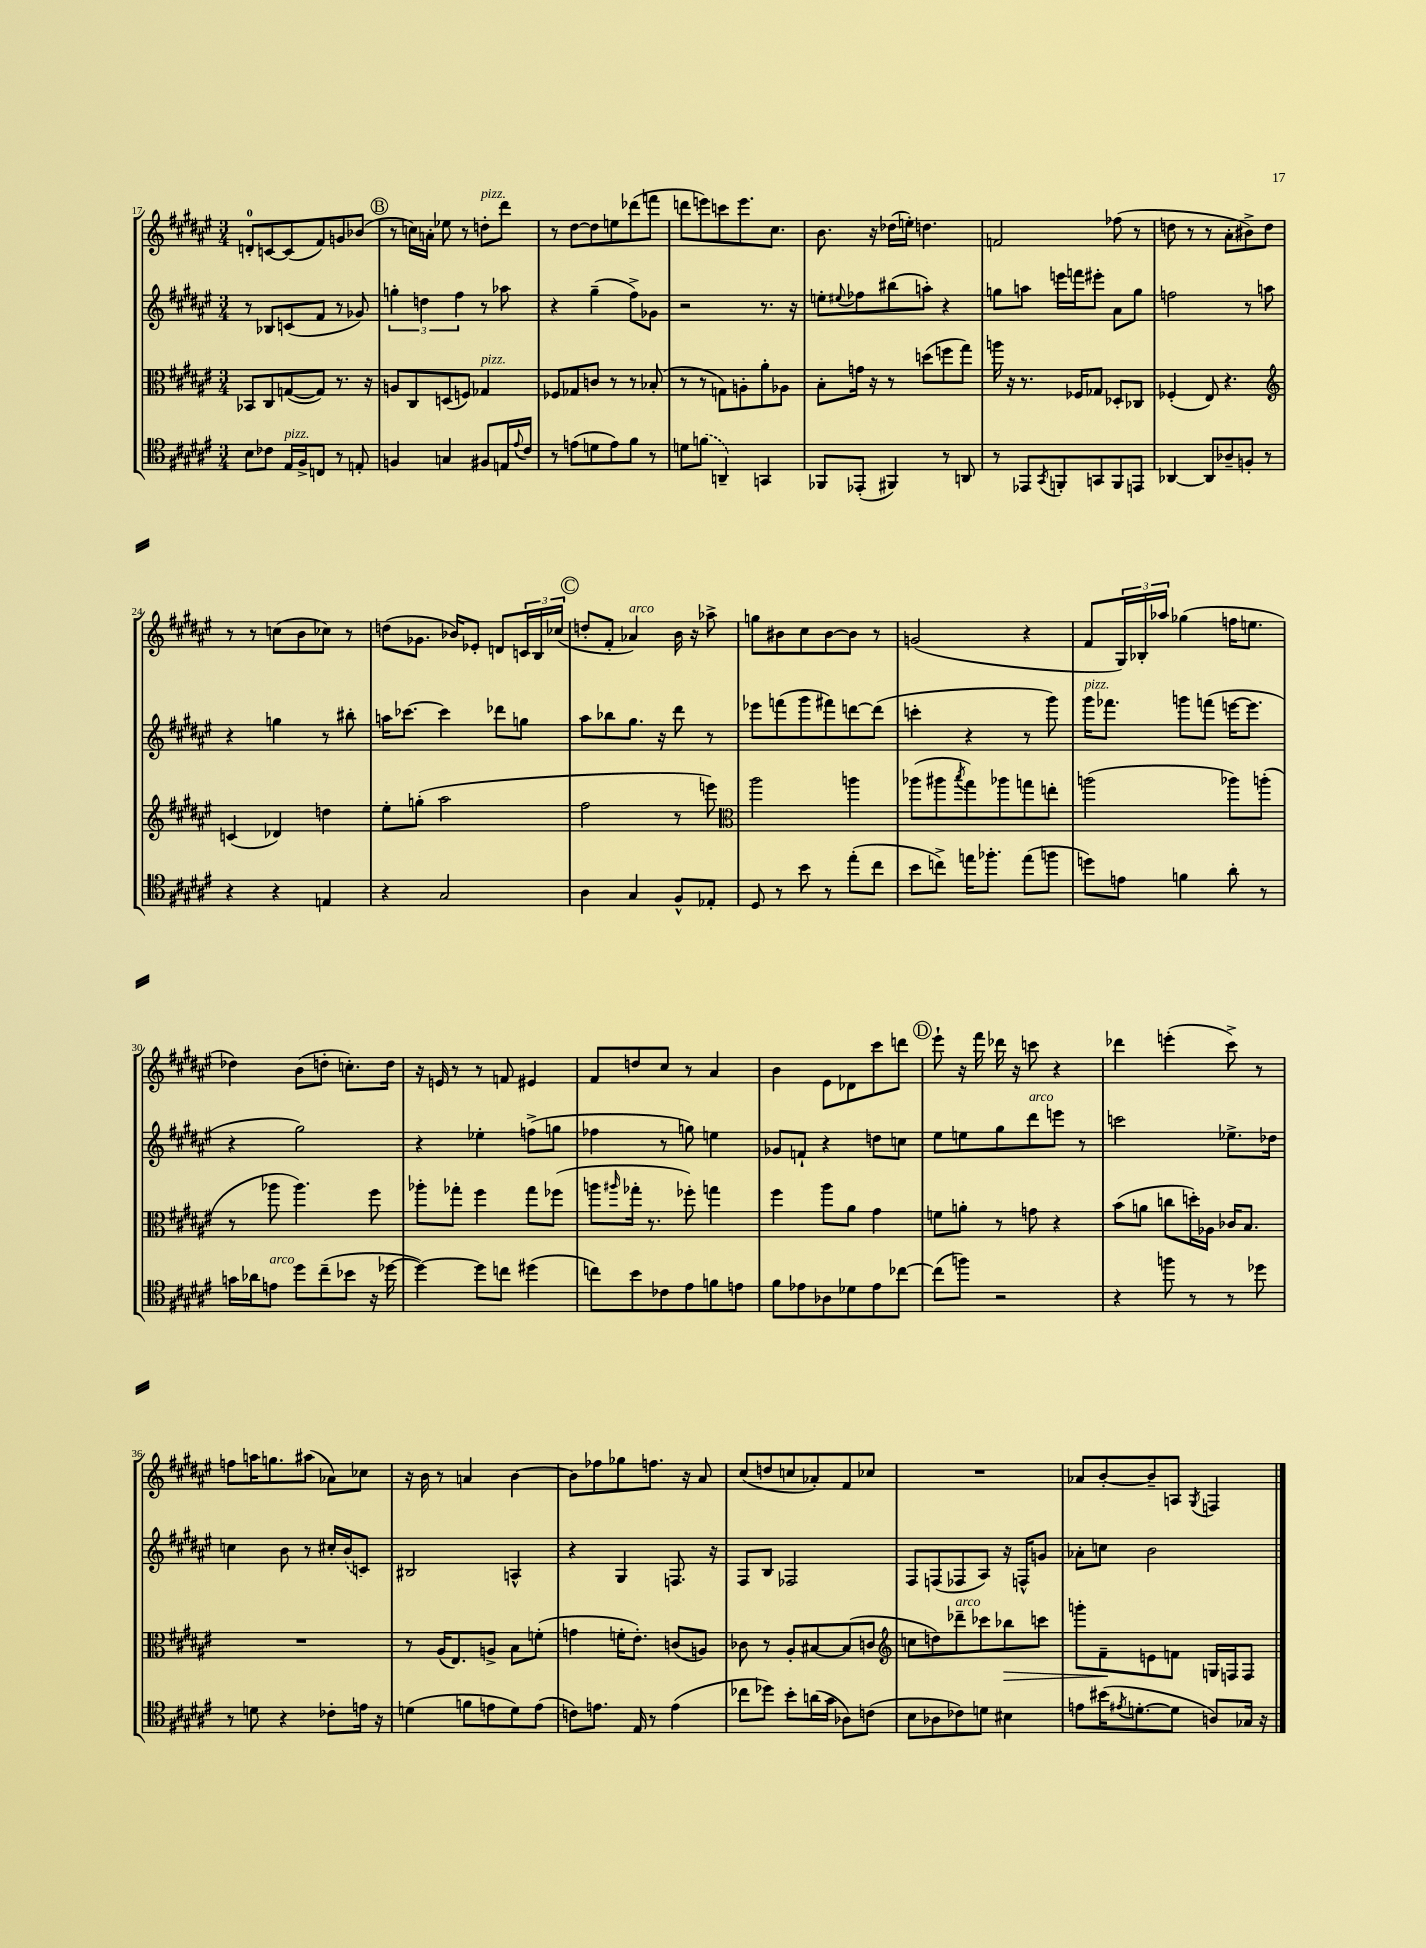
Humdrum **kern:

**kern	**kern	**dynam	**kern	**kern
*part4	*part3	*part3	*part2	*part1
*staff4	*staff3	*staff3	*staff2	*staff1
*clefC4	*clefC3	*	*clefG2	*clefG2
*k[f#c#g#d#a#e#]	*k[f#c#g#d#a#e#]	*	*k[f#c#g#d#a#e#]	*k[f#c#g#d#a#e#]
*M3/4	*M3/4	*	*M3/4	*M3/4
=17	=17	=17	=17	=17
8B\L	8BB-X/L	.	8r	8dn'/L
8c-X\J	8C#/	.	8B-X/L	[8cn/
!LO:TX:a:i:t=pizz.	!	!	!	!
16E#/LL	([8Gn/	.	(8cn/	(8c/]
16F#^/J	.	.	.	.
8Cn/J	8G/J])	.	8f#/J	8f#/)
8r	8.r	.	8r	8gn/
8En'/	.	.	8g-X/)	(8b-X/J
.	16r	.	.	.
!!LO:REH:place=s1:t=B
=18	=18	=18	=18	=18
4Fn/	8An/L	.	6ggn'\	8r
.	8C#/	.	.	16ccn\LL)
.	.	.	6ddn\	.
.	.	.	.	16an'\JJ
4Gn/	(8Dn/	.	.	8ee-X\
.	.	.	6ff#\	.
.	8Fn/J)	.	.	8r
!	!	!	!	!LO:TX:a:i:t=pizz.
!	!LO:TX:a:i:t=pizz.	!	!	!
8F#X/L	4G-X/	.	8r	8ddn'\L
16En/L	.	.	8aa-X\	8ddd#\J
8qqe#/	.	.	.	.
16c#/JJ	.	.	.	.
=19	=19	=19	=19	=19
8r	8F-X/L	.	4r	8r
(8en\L	8G-X/	.	.	[8dd#\L
8dn\	8cn/J	.	(4gg#~\	8dd#\]
8e\)	8r	.	.	8een\
8f#\J	8r	.	8ff#^\L)	(8ddd-X\
8r	(8B-X'/	.	8g-X\J	8fffn\J
=20	=20	=20	=20	=20
8dn\L	8r	.	2r	8dddn\L
(8fn\J	8r	.	.	8eeen\)
4AAn~/)	8Gn\L)	.	.	8cccn\
.	8An'\	.	.	8.eee\
4GGn/	8a#'\	.	8.r	.
.	.	.	.	8.cc#\J
.	8A-X\J	.	.	.
.	.	.	16r	.
=21	=21	=21	=21	=21
8FF-X/L	8B'\L	.	8een'\L	8.b\
.	.	.	8qqee#X/	.
(8EE-X'/J	16gn\Jk	.	8ff-X\	.
.	16r	.	.	16r
4FF#X/)	8r	.	(8bb#X\	(16dd-X\LL
.	.	.	.	16een'\JJ)
.	(8ddn\L	.	8aan'\J)	4.ddn\
8r	8ffn\	.	4r	.
8AAn/	8gg#\J)	.	.	.
=22	=22	=22	=22	=22
8r	16aan\	.	8ggn\L	2fn/
.	16r	.	.	.
8EE-X/L	8.r	.	8aan\J	.
8qGG#/	.	.	.	.
8FFn'/	.	.	16eeen\LL	.
.	16F-X/KL	.	16fffn\J	.
8GGn/	8G-X/J	.	8eee#X'\J	.
8FF/	8D-X'/L	.	8a#\L	(8ff-X\
8EEn/J	8C-X/J	.	8gg\J	8r
=23	=23	=23	=23	=23
[4AA-X/	(4F-X'/	.	2ffn\	8ddn\
.	.	.	.	8r
8AA-/L]	8E#/)	.	.	8r
8A-X~/	4.r	.	.	8a#'\L
8Fn'/J	.	.	8r	8b#X^\)
8r	.	.	8aan\	8dd\J
!!LO:LB:g=z
=24	=24	=24	=24	=24
*	*clefG2	*	*	*
4r	(4cn/	.	4r	8r
.	.	.	.	8r
4r	4d-X/)	.	4ggn\	(8ccn\L
.	.	.	.	8b\
4En/	4ddn\	.	8r	8cc-X\J)
.	.	.	8bb#X'\	8r
=25	=25	=25	=25	=25
4r	8ee#'\L	.	16aan\KL	(8ddn\L
.	.	.	[8.ccc-X\J	.
.	(8ggn'\J	.	.	8.g-X\J
2G#/	2aa#\	.	4ccc-\]	.
.	.	.	.	16b-X/KL)
.	.	.	.	8e-X'/J
.	.	.	8ddd-X\L	8dn/L
.	.	.	8ggn\J	24cn/L
.	.	.	.	24B/
.	.	.	.	(24cc-X/JJ
!!LO:REH:place=s1:t=C
=26	=26	=26	=26	=26
4A#\	2ff#\	.	8aa#\L	8ddn'/L
.	.	.	8bb-X\	8f#'/J
!	!	!	!	!LO:TX:a:i:t=arco
4G#/	.	.	8.gg#\J	4a-X/)
.	.	.	16r	.
8F#^^/L	8r	.	8ddd#\	16b\
.	.	.	.	16r
8E-X'/J	8eeen\)	.	8r	8aa-X^\
=27	=27	=27	=27	=27
*	*clefC3	*	*	*
8D#/	2aa#\	.	8eee-X\L	8ggn\L
8r	.	.	(8fffn\	8b#X\
8b\	.	.	8ggg#\	8cc#\
8r	.	.	8fff#X\)	[8b#\
(8ee#'\L	4aan\	.	[8dddn\	8b#\J]
8cc#\J	.	.	(8ddd\J]	8r
=28	=28	=28	=28	=28
8b\L	(8aa-X\L	.	4cccn'\	(2gn/
8ccn^\J)	8aa#X\	.	.	.
.	8qbb/	.	.	.
16een\KL	8gg#\)	.	4r	.
8.ff-X'\J	.	.	.	.
.	8aa-X\	.	.	.
(8ee\L	8ggn\	.	8r	4r
8ffn\J	8een'\J	.	8ggg#\)	.
=29	=29	=29	=29	=29
!	!	!	!LO:TX:a:i:t=pizz.	!
8ddn\L)	(2aan\	.	16ggg#\KL	8f#/L
.	.	.	8.fff-X\J	.
8en\J	.	.	.	24G#/L)
.	.	.	.	24B-X'/
.	.	.	.	24aa-X/JJ
4fn\	.	.	8gggn\L	(4gg-X\
.	.	.	(8fffn\J	.
8a#'\	8aa-X\L)	.	[16eeen\KL	16ffn\KL
.	.	.	8.eee\J]	8.een\J
8r	(8aan'\J	.	.	.
!!LO:LB:g=z
=30	=30	=30	=30	=30
16gn\LL	8r	.	4r	4dd-X\)
16a-X\J	.	.	.	.
!LO:TX:a:i:t=arco	!	!	!	!
8en\J	8aa-X\	.	.	.
8dd#\L	4.aa-\)	.	2gg#\)	(8b\L
(8cc#~\	.	.	.	8ddn'\J
8b-X\J	.	.	.	8.ccn'\L)
16r	8ff#\	.	.	.
[16dd-X\	.	.	.	16dd\Jk
=31	=31	=31	=31	=31
4dd-\_)	8aa-X'\L	.	4r	16r
.	.	.	.	16en/
.	8gg-X'\J	.	.	8r
8dd-\L]	4ff#\	.	4ee-X'\	8r
8ccn\J	.	.	.	8fn/
(4dd#X\	8gg-\L	.	(8ffn^\L	4e#X/
.	(8ff-X\J	.	8ggn\J	.
=32	=32	=32	=32	=32
8ccn\L)	8aan\L	.	4ff-X\	8f#/L
.	16qqaa#X/	.	.	.
8b\	16gg-X'\Jk	.	.	8ddn/
.	8.r	.	.	.
8c-X\	.	.	8r	8cc#/J
8e#\	8ff-X'\)	.	8ggn\)	8r
8fn\	4ggn\	.	4een\	4a#/
8en\J	.	.	.	.
=33	=33	=33	=33	=33
8f#\L	4ff#\	.	8g-X/L	4b\
8e-X\	.	.	8fn`/J	.
8A-X\	8aa#\L	.	4r	8e#\L
8d-X\	8a#\J	.	.	8d-X\
8e-\	4g#\	.	8ddn\L	8ccc#\
[8cc-X\J	.	.	8ccn\J	8dddn\J
!!LO:REH:place=s1:t=D
=34	=34	=34	=34	=34
(8cc-\L]	8fn\L	.	8ee#\L	8eee#`\
8ffn\J)	8an'\J	.	8een\	16r
.	.	.	.	16fff#\
2r	8r	.	8gg#\	16ddd-X\
.	.	.	.	16r
!	!	!	!LO:TX:a:i:t=arco	!
.	8gn\	.	8ddd#\	8cccn\
.	4r	.	8eeen\J	4r
.	.	.	8r	.
=35	=35	=35	=35	=35
4r	(8b\L	.	2cccn\	4ddd-X\
.	8an\J	.	.	.
8ffn\	8ccn\L	.	.	(4eeen'\
8r	16ddn'\L)	.	.	.
.	16A-X\JJ	.	.	.
8r	16c-X/KL	.	8.ee-X^\L	8ccc#^\)
.	8.B/J	.	.	.
8dd-X\	.	.	.	8r
.	.	.	16dd-X\Jk	.
!!LO:LB:g=z
=36	=36	=36	=36	=36
8r	2.r	.	4ccn\	8ffn\L
8dn\	.	.	.	16aan\K
.	.	.	.	8.ggn\
4r	.	.	8b\	.
.	.	.	8r	(8aa#X\J
8c-X'\L	.	.	16cc#X'/LL	8a-X\L)
.	.	.	(16b/J	.
16en\Jk	.	.	8cn/J)	8cc-X\J
16r	.	.	.	.
=37	=37	=37	=37	=37
(4dn\	8r	.	2B#X/	16r
.	.	.	.	16b\
.	(16A#/KL	.	.	8r
.	8.E#/)	.	.	.
8fn\L	.	.	.	4an/
8en\	8An^/J	.	.	.
8d\)	8B\L	.	4An^^/	[4b\
(8e\J	(8fn'\J	.	.	.
=38	=38	=38	=38	=38
8cn\L)	4gn\	.	4r	8b\L]
8.en\J	.	.	.	8ff-X\
.	16fn'\KL	.	4G#/	8gg-X\
16E#/	8.e#'\J)	.	.	.
8r	.	.	.	8.ffn\J
(4e\	(8cn/L	.	8.Fn/	.
.	.	.	.	16r
.	8An/J)	.	.	8a#/
.	.	.	16r	.
=39	=39	=39	=39	=39
8cc-X\L	8c-X\	.	8F#/L	(8cc#/L
8dd-X\J)	8r	.	8B/J	8ddn/
8b'\L	8A#'/L	.	2F-X/	8ccn/
(16an\L	[8B#X/	.	.	8a-X'/)
16g#\JJ	.	.	.	.
8A-X\L)	(8B#/]	.	.	8f#/
(8cn\J	8cn/J	.	.	8cc-X/J
=40	=40	=40	=40	=40
*	*clefG2	*	*	*
8B\L	8ccn\L	.	8F#/L	2.r
8A-X\	8ddn\)	.	(8Fn/	.
!	!LO:TX:a:i:t=arco	!	!	!
8c-X\)	8ddd-X~\	.	8F-X/	.
8dn\J	8ccc-X\	.	8A#/J)	.
!	!	!LO:HP:b	!	!
4B#X\	8bb-X\	>	16r	.
.	.	.	16Fn^^/KL	.
.	8cccn\J	.	8gn/J	.
=41	=41	=41	=41	=41
8en\L	8gggn'\L	.	8a-X'\L	8a-X/L
(16b#X\K	8f#~\	.	8ccn\J	[8b'/
8qe#X/	.	.	.	.
[8.dn'\	.	.	.	.
.	8en\	]	2b\	8b~/]
8d\J]	8fn\J	.	.	8An/J
.	.	.	.	8qG#/
8An/L)	16Gn/LL	.	.	4Fn/
.	16Fn/J	.	.	.
16G-X/Jk	8F/J	.	.	.
16r	.	.	.	.
==	==	==	==	==
*-	*-	*-	*-	*-
